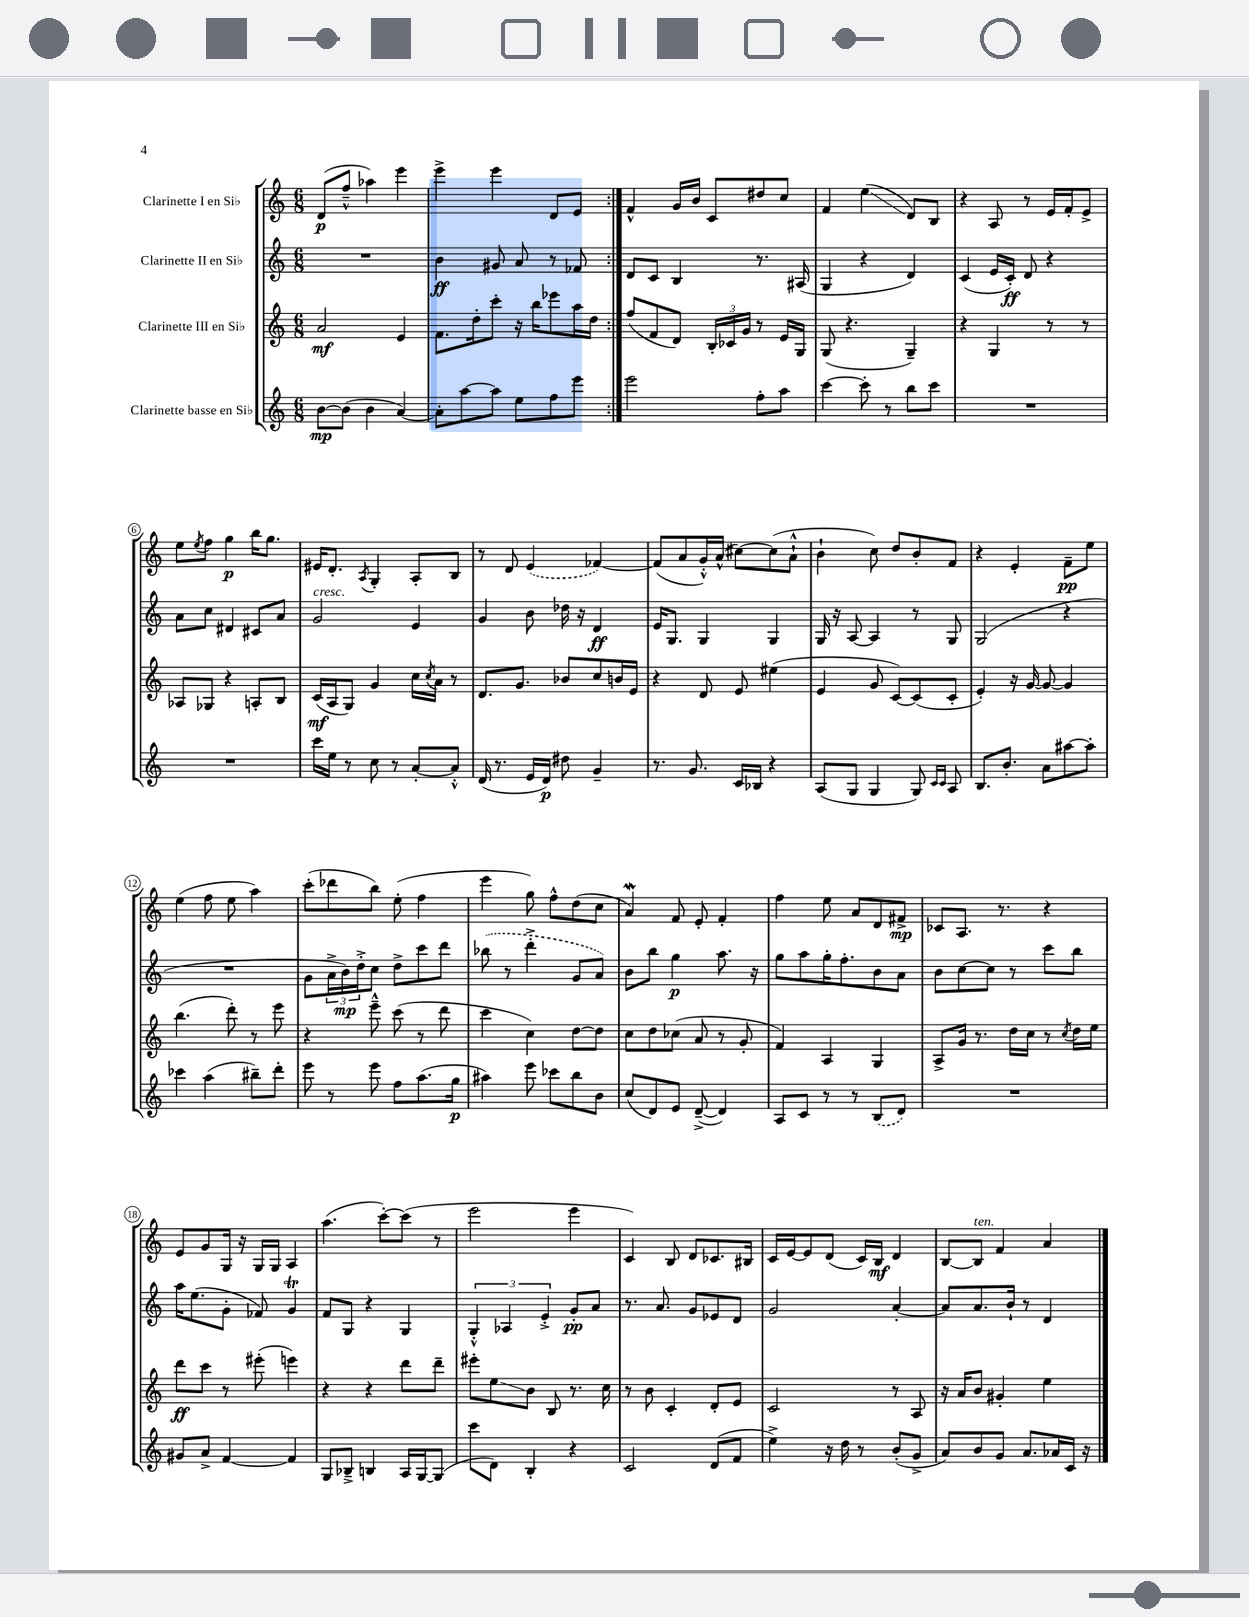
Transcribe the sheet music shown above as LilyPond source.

<<
\new StaffGroup <<
\new Staff = "s0" \with { instrumentName = "Clarinette I en Sib" } {
    \clef treble \key c \major \numericTimeSignature \time 6/8
    \repeat volta 2 { d'8\p( f''8---^ aes''4) e'''4 |
    e'''4-> e'''4 d'8 e'8 | }
    f'4-^ g'16 b'16 c'8 dis''8 c''8 |
    f'4 e''4\glissando( d'8) b8 |
    r4 a8 r8 e'16 f'16-. e'8-> |
    e''8 \acciaccatura { e''8 } f''8 g''4\p b''16 g''8. |
    eis'16 d'8.-. \acciaccatura { a8 } g4-. a8-. b8 |
    r8 d'8 \once \slurDashed e'4( fes'4~) |
    fes'8( a'8 g'16-.-^) a'16-^( cis''8~) cis''8( a'8-!-^ |
    b'4-! c''8) d''8 b'8-. f'8 |
    r4 e'4-. f'8--\pp e''8 |
    e''4( f''8 e''8 a''4) |
    c'''8-.( des'''8 b''8) e''8-.( f''4 |
    e'''4 g''8) f''8-^ d''8( c''8 |
    a'4\mordent) f'8 e'8-. f'4-. |
    f''4 e''8 a'8 d'8 fis'8->\mp |
    ces'8 a8. r8. r4 |
    e'8 g'8 g16 r16 g16 g16 a4 |
    a''4.( c'''8~-.) c'''8( r8 |
    e'''2 e'''4 |
    c'4) b8 d'8 ces'8. bis16 |
    c'16 e'16~ e'8 d'8( c'16) b16\mf d'4 |
    b8~ b8^\markup { \italic "ten." } f'4 a'4 \bar "|." |
}
\new Staff = "s1" \with { instrumentName = "Clarinette II en Sib" } {
    \clef treble \key c \major \numericTimeSignature \time 6/8
    \repeat volta 2 { R2. |
    b'4\ff gis'8 a'8 r8 fes'8 | }
    d'8 c'8 b4 r8. ais16( |
    g4 r4 d'4) |
    c'4( e'16 c'16-.\ff) d'8 r4 |
    a'8 c''8 dis'4 cis'8 a'8 |
    g'2^\markup { \italic "cresc." } e'4 |
    g'4 b'8 des''16 r16 d'4\ff |
    e'16 g8. g4 g4 |
    g16 r16 a8~ a4 r8 g8 |
    g2( r4 |
    R2. |
    g'8 \tuplet 3/2 { a'16-> b'16\mp) d''16-.-> } c''8 d''8-> c'''8 d'''8 |
    \once \slurDashed bes''8( r8 d'''4-.-> g'8 a'8) |
    b'8 b''8 g''4\p a''8. r16 |
    g''8 a''8 g''16-. f''8.-. b'8 a'8 |
    b'8 c''8~ c''8 r8 c'''8 b''8 |
    a''16 e''8.( g'8-. fes'8) g'4\trill |
    f'8 g8 r4 g4 |
    \tuplet 3/2 { g4-.-^ aes4 e'4-.-> } g'8-.\pp a'8 |
    r8. a'8. g'8 ees'8 d'8 |
    g'2 a'4~-. |
    a'8 a'8. b'16-! r8 d'4 \bar "|." |
}
\new Staff = "s2" \with { instrumentName = "Clarinette III en Sib" } {
    \clef treble \key c \major \numericTimeSignature \time 6/8
    \repeat volta 2 { a'2\mf e'4 |
    f'8. d''16-. c'''8-. r16 b''16 ees'''8 a''16 d''16 | }
    f''8( f'8 d'8) \tuplet 3/2 { b16-. ces'16 g'16 } r8 e'16 g16 |
    g8( r4. g4--) |
    r4 g4 r8 r8 |
    aes8 ges8 r4 a8-. b8 |
    c'16\mf( a16 g8) g'4 c''16 \acciaccatura { c''8 } a'16 r8 |
    d'8. g'8. bes'8 c''8 b'16 e'16 |
    r4 d'8 e'8 eis''4( |
    e'4 g'8 c'8~) c'8( c'8-. |
    e'4-.) r16 g'16~ g'8~ g'4 |
    b''4.( d'''8-.) r8 e'''8 |
    r4 e'''8---^ c'''8( r8 d'''8 |
    c'''4 c''4) d''8~ d''8 |
    c''8 d''8 ces''8( a'8 r8 g'8-. |
    f'4) a4 g4 |
    a8-> g'16 r8. d''16 c''16 r8 \acciaccatura { c''8 } d''16 e''16 |
    d'''8\ff c'''8 r8 eis'''8-.( e'''4) |
    r4 r4 d'''8 d'''8-- |
    eis'''8-. e''8\glissando b'8 b8 r8. c''16 |
    r8 b'8 c'4-. d'8-. e'8 |
    c'2 r8 a8 |
    r16 a'16 b'8 gis'4-. e''4 \bar "|." |
}
\new Staff = "s3" \with { instrumentName = "Clarinette basse en Sib" } {
    \clef treble \key c \major \numericTimeSignature \time 6/8
    \repeat volta 2 { b'8~\mp b'8( b'4 a'4~) |
    a'8-. a''8~ a''8 e''8 f''8 e'''8 | }
    e'''2 f''8-. a''8 |
    c'''4~ c'''8-. r8 b''8 c'''8 |
    R2. |
    R2. |
    c'''16 e''16 r8 c''8 r8 a'8~-. a'8-.-^ |
    d'16( r8. e'16 d'16\p) dis''8 g'4-- |
    r8. g'8. c'16 bes16 r4 |
    a8( g8 g4 g8) \grace { c'16 c'16 } a8 |
    b8. b'8.-. a'8 ais''8~ ais''8-. |
    ces'''4 a''4( bis''8--) d'''8-. |
    e'''8 r8 e'''8 f''8 a''8.( g''16\p |
    ais''4) e'''8 ces'''8 b''8 b'8 |
    c''8( d'8) e'8 d'8~--->( d'4) |
    a8 c'8 r8 r8 \once \slurDashed b8( d'8) |
    R2. |
    gis'8 a'8-> f'4~ f'4 |
    g8 bes8---> b4 a16 g16~ g8( |
    c'''8 d'8) b4-. r4 |
    c'2 d'8( f'8 |
    e''4->) r16 d''16 r8 b'8-.( g'8-> |
    a'8) b'8 g'8 a'8. aes'16 c'16 r16 \bar "|." |
}
>>
>>
\layout { \context { \Score \override BarNumber.stencil = #(make-stencil-circler 0.1 0.3 ly:text-interface::print) } }
